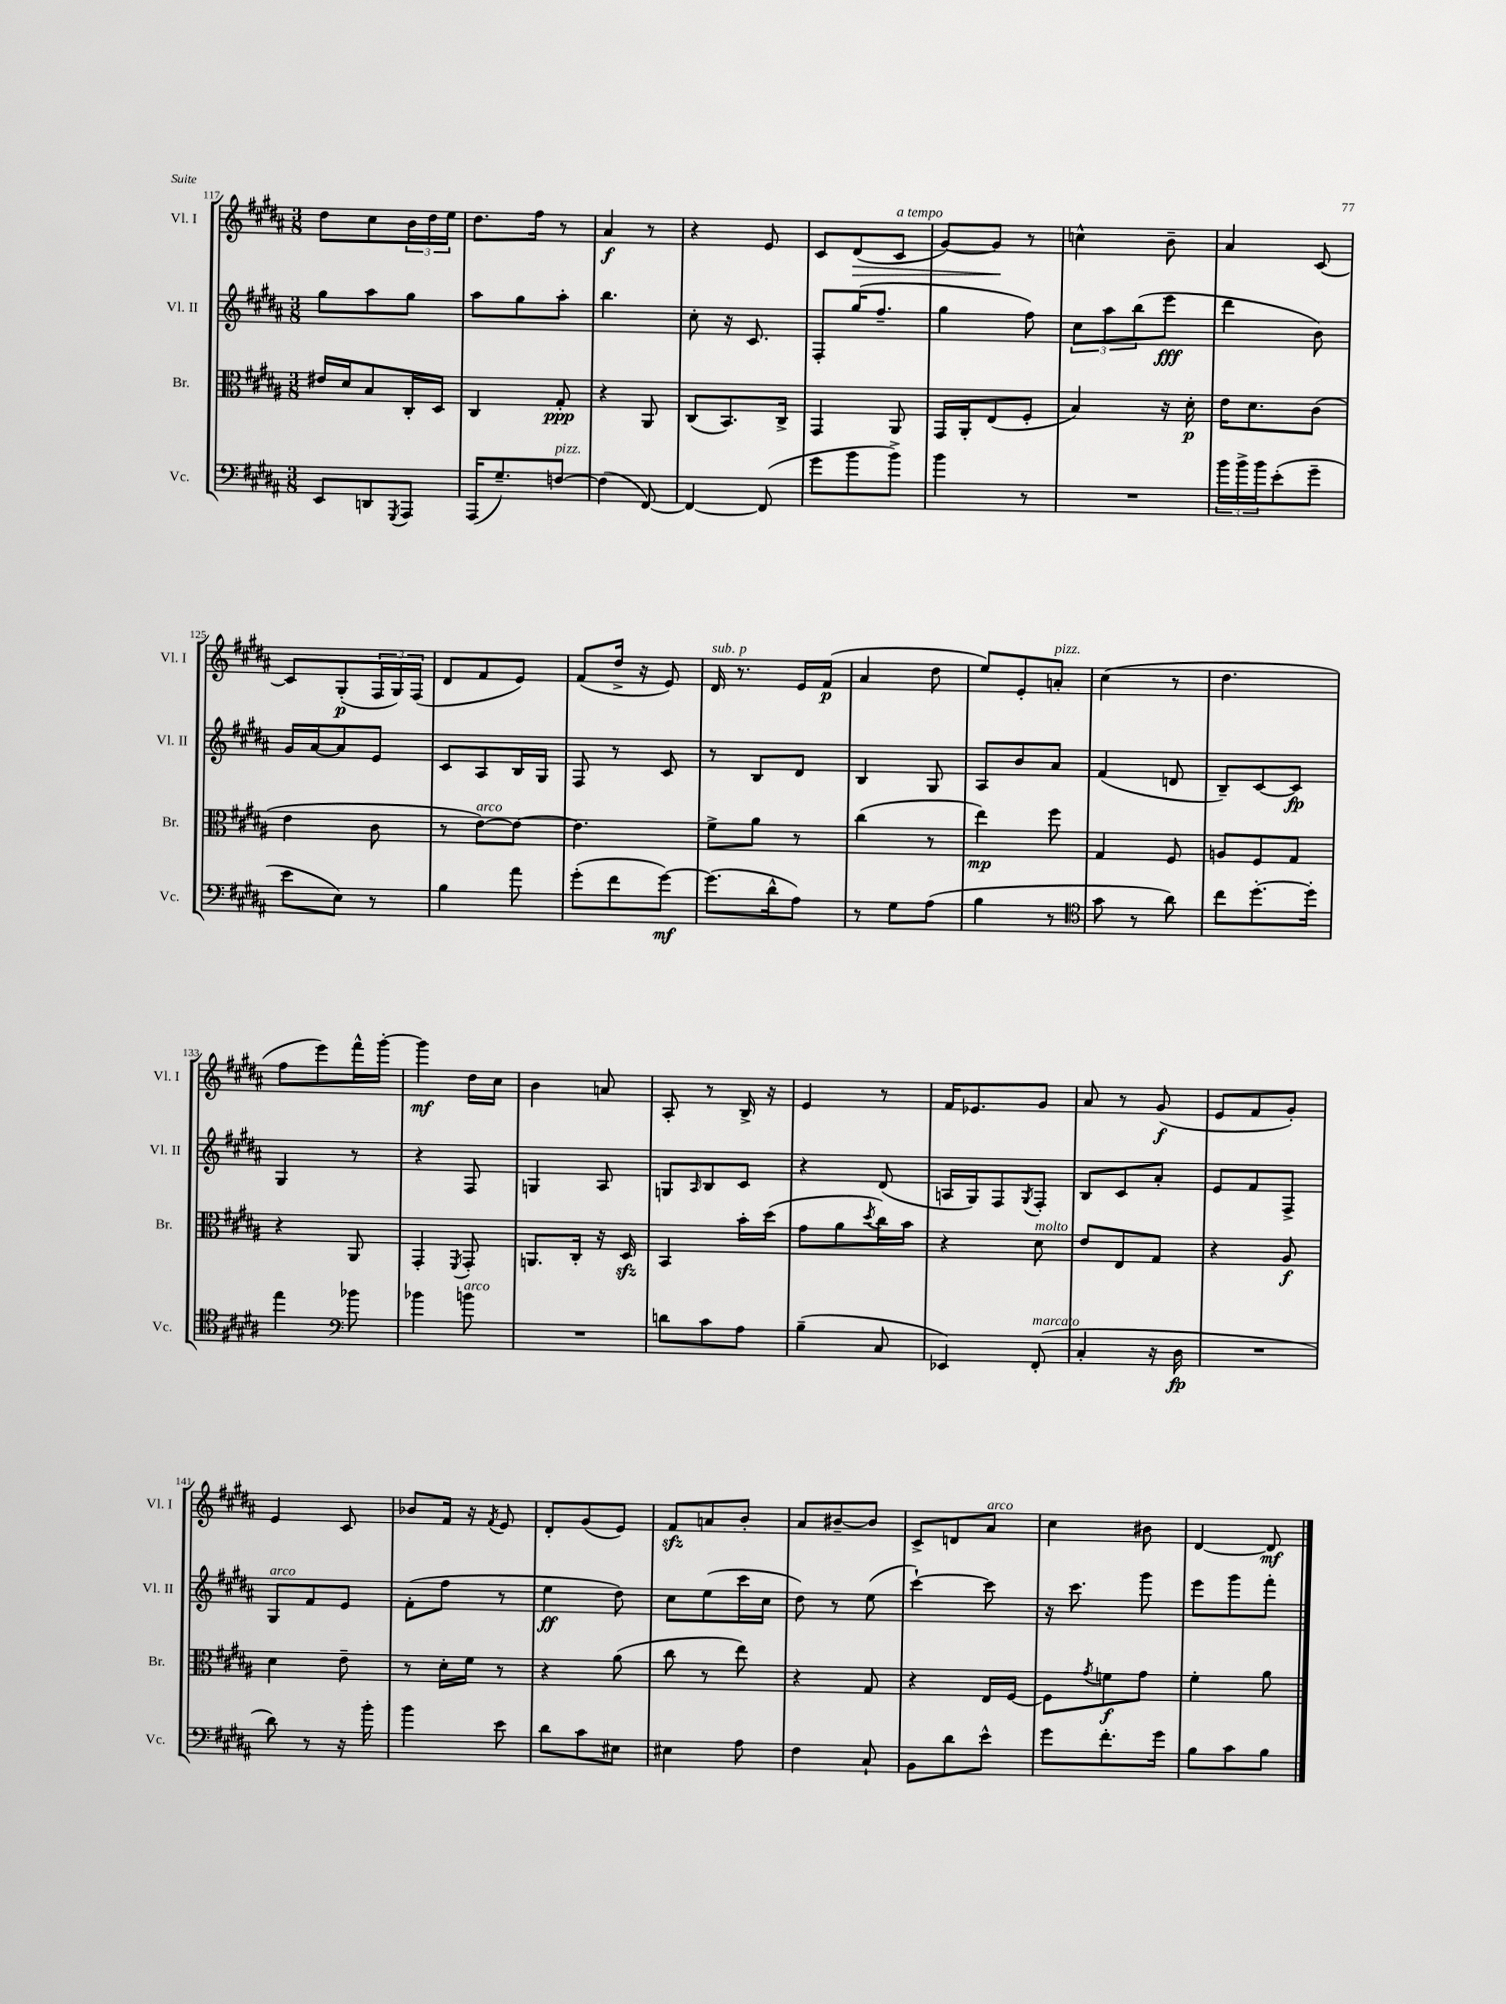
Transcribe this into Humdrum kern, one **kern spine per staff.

**kern	**kern	**kern	**kern
*staff4	*staff3	*staff2	*staff1
*clefF4	*clefC3	*clefG2	*clefG2
*k[f#c#g#d#a#]	*k[f#c#g#d#a#]	*k[f#c#g#d#a#]	*k[f#c#g#d#a#]
*M3/8	*M3/8	*M3/8	*M3/8
8EE	16e#	8gg#	8dd#
.	16d#	.	.
8DD	8B	8aa#	8cc#
8qGGG#	.	.	.
8AAA#	16C#'	8gg#	24b
.	.	.	24dd#
.	16D#	.	.
.	.	.	24ee
=	=	=	=
(16AAA#	4C#	8aa#	8.dd#
8.G#~)	.	.	.
.	.	8gg#	.
.	.	.	16ff#
[8F	8G#'	8aa#'	8r
=	=	=	=
(4F]	4r	4.bb	4a#
[8FF#)	8AA#	.	8r
=	=	=	=
4FF#_	(8C#	8cc#'	4r
.	8.BB)	16r	.
.	.	8.c#	.
(8FF#]	.	.	8e
.	16C#^	.	.
=	=	=	=
8g#	4GG#	8F#'	8c#
8b	.	(16gg#	(8d#
.	.	8.ff#~	.
8b^)	8AA#	.	8c#
=	=	=	=
4b	16GG#	4gg#	[8g#)
.	16AA#'	.	.
.	(8E	.	8g#]
8r	8F#'	8ff#)	8r
=	=	=	=
4.r	4B)	12cc#	4cc^^
.	.	12aa#	.
.	.	(12bb	.
.	16r	8eee	8b~
.	16d#'	.	.
=	=	=	=
24b	16e	4ddd#	4a#
24b^	.	.	.
.	8.d#	.	.
24b	.	.	.
(8e'	.	.	.
8g#~	(8c#	8b)	[8c#
=	=	=	=
8e	4e	16g#	8c#]
.	.	[16a#	.
8E)	.	8a#]	(8G#'
8r	8c#	8e	24F#
.	.	.	24G#)
.	.	.	(24F#
=	=	=	=
4B	8r	8c#	8d#
.	[8e)	8A#	8f#
8a#	8e_	16B	8e)
.	.	16G#	.
=	=	=	=
(8g#'	4.e]	8F#	(8f#
8f#	.	8r	16dd#^
.	.	.	16r
[8g#)	.	8c#	8e)
=	=	=	=
(8.g#]	8f#^	8r	16d#
.	.	.	8.r
.	8a#	8B	.
16d#^^	.	.	.
8A#)	8r	8d#	16e
.	.	.	(16f#
=	=	=	=
8r	(4cc#	4B	4a#
8G#	.	.	.
(8A#	8r	8G#	8dd#
=	=	=	=
4B	4ee)	8A#	8ee)
.	.	8b	8e'
8r	8ff#	8a#	8a'
=	=	=	=
*clefC4	*	*	*
8g#	4G#	(4f#	(4cc#
8r	.	.	.
8a#)	8F#	8d	8r
=	=	=	=
8cc#	8A	8B~)	4.dd#
[8.dd#'	8F#	[8c#	.
.	8G#	8c#]	.
16dd#']	.	.	.
=	=	=	=
4ee	4r	4G#	8ff#
.	.	.	8eee)
*clefF4	*	*	*
8b-	8AA#	8r	16fff#^^
.	.	.	[16ggg#'
=	=	=	=
4b-	4GG#'	4r	4ggg#]
.	8qFF#	.	.
8b	8GG#'	8F#	16dd#
.	.	.	16cc#
=	=	=	=
4.r	8.AA	4G	4b
.	16C#'	.	.
.	16r	8A#	8a
.	16D#	.	.
=	=	=	=
8d	4BB	8G	8A#'
.	.	16qqA#	.
8c#	.	8B	8r
8A#	16b'	8c#	16B^
.	(16dd#	.	16r
=	=	=	=
(4B~	8g#	4r	4e
.	8a#	.	.
.	8qdd#	.	.
8C#	16cc#)	(8d#	8r
.	16b	.	.
=	=	=	=
4EE-)	4r	16A	16f#
.	.	16G#)	8.e-
.	.	8F#	.
.	.	8qG#	.
(8FF#'	8d#	8F#'	8g#
=	=	=	=
4C#'	8e	8B	8a#
.	8E	8c#	8r
16r	8G#	8a#'	(8g#
16D#	.	.	.
=	=	=	=
4.r	4r	8e	8e
.	.	8f#	8f#
.	8A#	8F#^	8g#')
=	=	=	=
8d#)	4d#	8G#	4e
8r	.	8f#	.
16r	8e~	8e	8c#
16b'	.	.	.
=	=	=	=
4b	8r	(8f#'	8b-
.	16d#'	8ff#	16f#
.	16f#	.	16r
.	.	.	8qf#
8e	8r	8r	8e
=	=	=	=
8d#	4r	4ee	8d#'
8c#	.	.	(8g#
8E#	(8a#	8dd#)	8e)
=	=	=	=
4E#	8cc#	8cc#	8f#
.	8r	(8ee	8a
8A#	8ee)	16ccc#	8b'
.	.	16cc#	.
=	=	=	=
4F#	4r	8dd#)	8a#
.	.	8r	[8b#~
8C#`	8G#	(8ee	8b#]
=	=	=	=
8BB	4r	[4ccc#`)	8c#^
8d#	.	.	8d
8e^^	16E	8ccc#]	8a#
.	[16F#	.	.
=	=	=	=
8g#	8F#]	16r	4cc#
.	.	8.ccc#	.
.	8qg#	.	.
8.f#'	8f	.	.
.	8g#	8ggg#	8b#
16g#	.	.	.
=	=	=	=
8B	4f#'	8eee	[4d#
8c#	.	8ggg#	.
8B	8a#	8fff#'	8d#]
==	==	==	==
*-	*-	*-	*-
